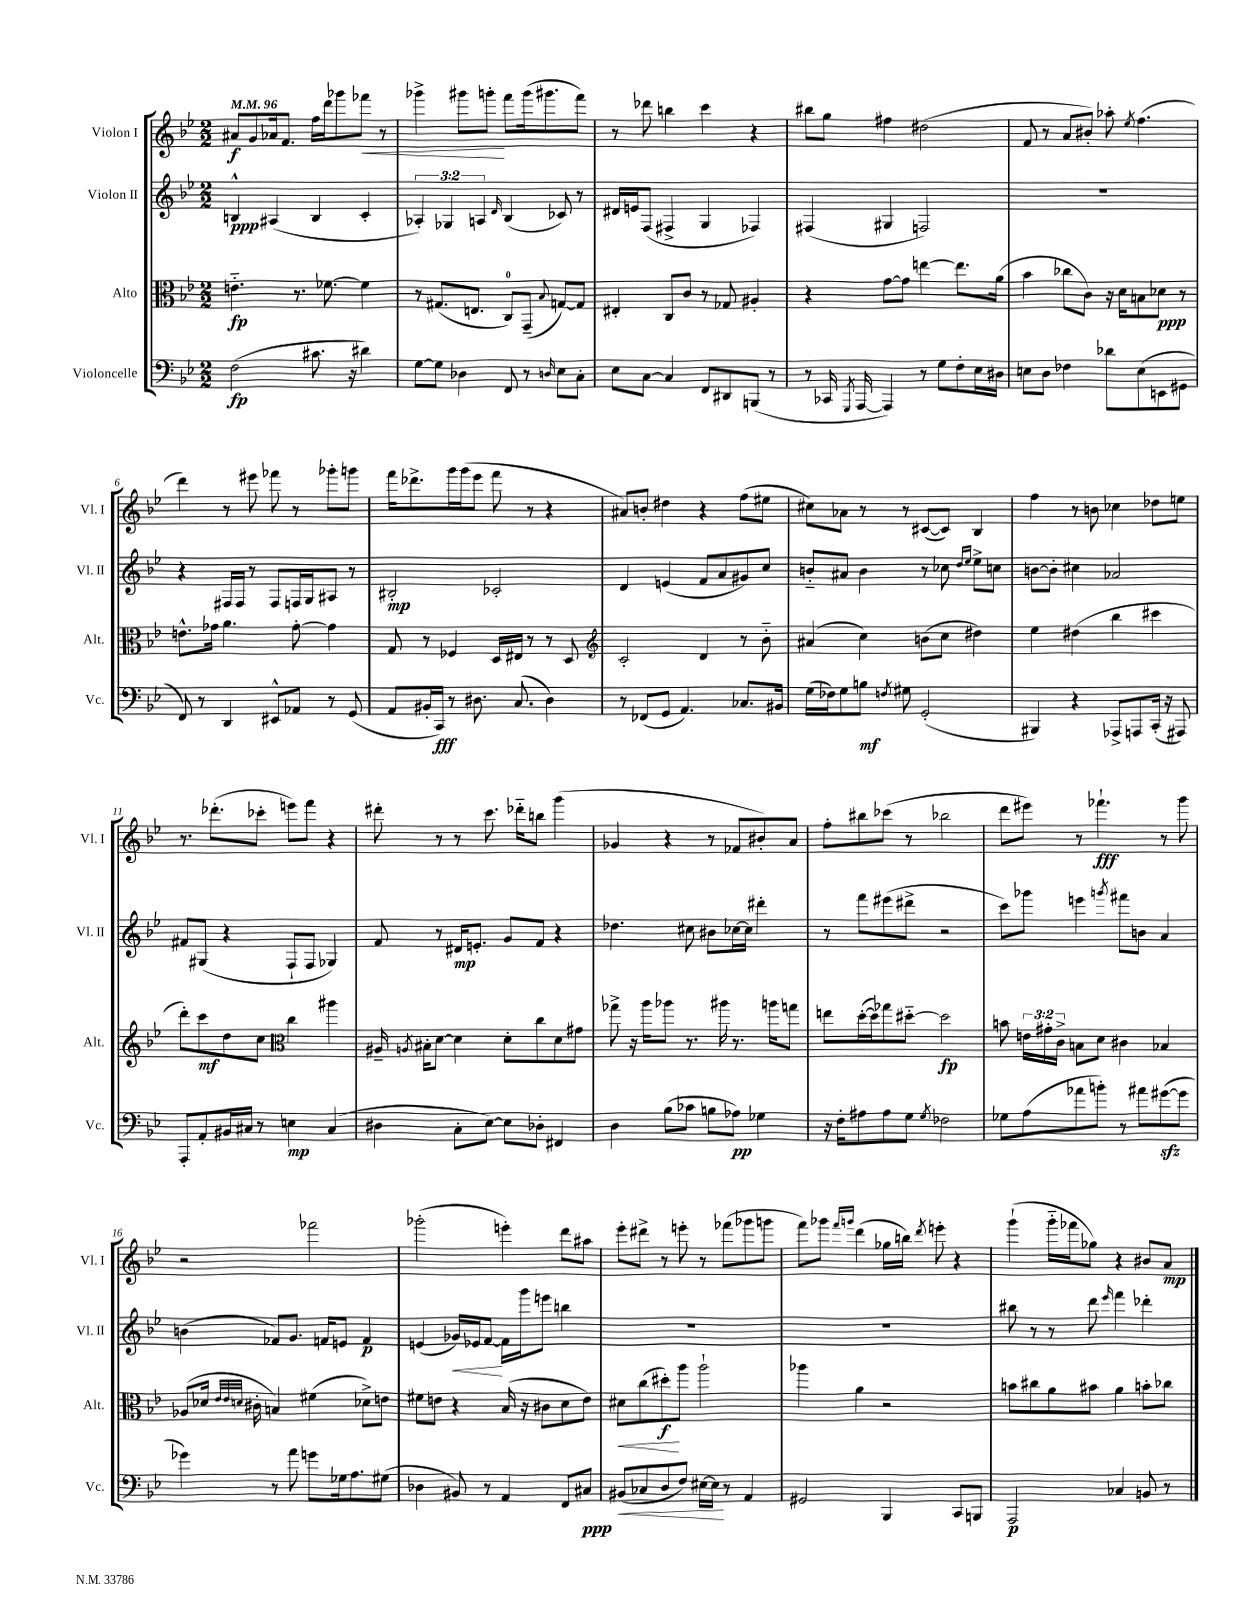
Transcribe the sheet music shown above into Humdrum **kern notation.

**kern	**dynam	**kern	**dynam	**kern	**dynam	**kern	**dynam
*part4	*part4	*part3	*part3	*part2	*part2	*part1	*part1
*staff4	*staff4	*staff3	*staff3	*staff2	*staff2	*staff1	*staff1
*I"Violoncelle	*	*I"Alto	*	*I"Violon II	*	*I"Violon I	*
*I'Vc.	*	*I'Alt.	*	*I'Vl. II	*	*I'Vl. I	*
*clefF4	*	*clefC3	*	*clefG2	*	*clefG2	*
*k[b-e-]	*	*k[b-e-]	*	*k[b-e-]	*	*k[b-e-]	*
*M2/2	*	*M2/2	*	*M2/2	*	*M2/2	*
*MM96	*	*MM96	*	*MM96	*	*MM96	*
=1	=1	=1	=1	=1	=1	=1	=1
(2F\	fp	4.en\	fp	4Bn^^/	ppp	8a#X/L	f
.	.	.	.	.	.	8g/	.
.	.	.	.	(4A#X/	.	16a-X/k	.
.	.	.	.	.	.	8.f/J	.
.	.	8.r	.	.	.	.	.
8.c#X\	.	.	.	4B/	.	16ff\LL	.
.	.	[8.f-X\	.	.	.	16ddd\J	.
.	.	.	.	.	.	8ggg-X\	.
16r	.	.	.	.	.	.	.
!	!	!	!	!	!	!	!LO:HP:b
4d#X\)	.	4f-\]	.	4c'/	.	8fff-X\J	<
.	.	.	.	.	.	8r	.
=2	=2	=2	=2	=2	=2	=2	=2
[8G\L	.	8r	.	6A-X'/)	.	4ggg-X^\	.
8G\J]	.	(8.G#X/L	.	.	.	.	.
.	.	.	.	6G-X/	.	.	.
4D-X\	.	.	.	.	.	8ggg#X\L	.
.	.	8.En/J	.	.	.	.	.
.	.	.	.	6An/	.	.	.
.	.	.	.	.	.	8gggn'\J	.
.	.	.	.	16qqd/	.	.	.
8FF/	.	8C/L)	.	(4B-/	.	8fff\L	[
8r	.	(8GG~/J	.	.	.	(16ggg\k	.
.	.	.	.	.	.	8.ggg#X\	.
16qqDn/	.	8qqB-/	.	.	.	.	.
8E-\L	.	[8Gn/L)	.	8c-X/)	.	.	.
8C'\J	.	8G/J]	.	8r	.	8fff\J)	.
=3	=3	=3	=3	=3	=3	=3	=3
8E-\L	.	4E#X'/	.	16d#X/LL	.	8r	.
.	.	.	.	16en/J	.	.	.
[8C\J	.	.	.	(8F/J	.	8ddd-X\	.
4C/]	.	8C/L	.	4F#X^/	.	4bbn\	.
.	.	8c/J	.	.	.	.	.
8FF/L	.	8r	.	4G/	.	4ccc\	.
8DD#X/	.	8G-X/	.	.	.	.	.
(8BBBn/J	.	4A#X'/	.	4F-X/)	.	4r	.
8r	.	.	.	.	.	.	.
=4	=4	=4	=4	=4	=4	=4	=4
8r	.	4r	.	(4F#X/	.	8bb#X\L	.
16CC-X/	.	.	.	.	.	8gg\J	.
8qGGG/	.	.	.	.	.	.	.
[16AAA/	.	.	.	.	.	.	.
4AAA/])	.	[8g\L	.	4G#X/	.	4ff#X\	.
.	.	8g\J]	.	.	.	.	.
8r	.	[4een\	.	2Fn/)	.	(2dd#X\	.
8G\L	.	.	.	.	.	.	.
8F'\	.	8.ee\L]	.	.	.	.	.
16E-\L	.	.	.	.	.	.	.
16D#X\JJ	.	(16a\Jk	.	.	.	.	.
=5	=5	=5	=5	=5	=5	=5	=5
8En\L	.	4b-\	.	1r	.	8f/	.
8D\J	.	.	.	.	.	8r	.
4F-X\	.	8cc-X\L	.	.	.	8a/L	.
.	.	8c\J)	.	.	.	8b#X'/J)	.
8d-X\L	.	16r	.	.	.	8aa-X'\	.
.	.	16d\KL	.	.	.	.	.
.	.	.	.	.	.	8qee-/	.
(8E\	.	8Bn\	.	.	.	(4.ff\	.
8EEn\	.	8d-X\J	ppp	.	.	.	.
8GG#X\J	.	8r	.	.	.	.	.
!!LO:LB:g=z
=6	=6	=6	=6	=6	=6	=6	=6
8FF/)	.	8.en^^\L	.	4r	.	4ddd\)	.
8r	.	.	.	.	.	.	.
.	.	16g-X\Jk	.	.	.	.	.
4DD/	.	4.a\	.	16F#X/LL	.	8r	.
.	.	.	.	16F#/JJ	.	.	.
.	.	.	.	8r	.	8eee#X\	.
8EE#X^^/L	.	.	.	8F#/L	.	8fff-X\	.
8AA-X/J	.	[8g-'\	.	16Fn/L	.	8r	.
.	.	.	.	16G/J	.	.	.
8r	.	4g-\]	.	8A#X/J	.	8ggg-X'\L	.
(8GG/	.	.	.	8r	.	8gggn\J	.
=7	=7	=7	=7	=7	=7	=7	=7
8AA/L	.	8G/	.	2B#X'/	mp	16fff\KL	.
.	.	.	.	.	.	8.ddd-X^\	.
16BB#X'/L	.	8r	.	.	.	.	.
16CC/JJ)	fff	.	.	.	.	.	.
8r	.	4F-X/	.	.	.	16ggg\L	.
.	.	.	.	.	.	(16ggg\J	.
8.D#X\	.	.	.	.	.	8eee-\J	.
.	.	16D/LL	.	2c-X'/	.	8fff\	.
(8.C/	.	16E#X/JJ	.	.	.	.	.
.	.	8r	.	.	.	8r	.
4D#\)	.	8r	.	.	.	4r	.
.	.	8D/	.	.	.	.	.
=8	=8	=8	=8	=8	=8	=8	=8
*	*	*clefG2	*	*	*	*	*
8r	.	2c'/	.	4d/	.	8a#X/L)	.
(8FF-X/L	.	.	.	.	.	8bn'/J	.
8GG/J	.	.	.	(4en/	.	4dd#X\	.
4.AA/)	.	.	.	.	.	.	.
.	.	4d/	.	8f/L	.	4r	.
.	.	.	.	8a/	.	.	.
8.C-X/L	.	8r	.	8g#X/)	.	(8ff\L	.
.	.	8b-\	.	8cc/J	.	8ee#X\J	.
16BB#X/Jk	.	.	.	.	.	.	.
=9	=9	=9	=9	=9	=9	=9	=9
(16G\LL	.	(4a#X/	.	8bn/L	.	8cc#X\L)	.
16F-X\J)	.	.	.	.	.	.	.
8G\	.	.	.	8a#X/J	.	8a-X\J	.
8Bn\J	mf	4cc\)	.	4b\	.	8r	.
8qFn/	.	.	.	.	.	.	.
8G#X\	.	.	.	.	.	8r	.
(2GG'/	.	(8bn\L	.	8r	.	([8c#X/L	.
.	.	8cc\J	.	8cc-X\	.	8c#/J])	.
.	.	.	.	16qqdd/LL	.	.	.
.	.	.	.	16qqee-/JJ	.	.	.
.	.	4dd#X\)	.	8ee-^\L	.	4B-/	.
.	.	.	.	8ccn\J	.	.	.
=10	=10	=10	=10	=10	=10	=10	=10
4BBB#X/)	.	4ee-\	.	[8bn\L	.	4ff\	.
.	.	.	.	8b'\J]	.	.	.
4r	.	(4dd#X\	.	4cc#X\	.	8r	.
.	.	.	.	.	.	8bn\	.
8AAA-X^/L	.	4bb-\	.	2a-X/	.	4cc-X\	.
8AAAn/	.	.	.	.	.	.	.
(16CC'/Jk	.	4ccc#X\	.	.	.	8dd-X\L	.
16r	.	.	.	.	.	.	.
8AAA#X/)	.	.	.	.	.	8een\J	.
!!LO:LB:g=z
=11	=11	=11	=11	=11	=11	=11	=11
8AAA'/L	.	8ddd'\L)	.	8f#X/L	.	8.r	.
8AA'/	.	8ccc\	mf	(8G#X/J	.	.	.
.	.	.	.	.	.	(8.ddd-X'\L	.
16BB#X/L	.	8dd\	.	4r	.	.	.
16C#X/JJ	.	.	.	.	.	.	.
8r	.	8cc\J	.	.	.	8ccc-X'\J	.
*	*	*clefC3	*	*	*	*	*
4En\	mp	4cc\	.	8F`/L	.	8eeen\L)	.
.	.	.	.	8F/J	.	8fff\J	.
(4C#/	.	4aa#X\	.	4G-X/)	.	4r	.
=12	=12	=12	=12	=12	=12	=12	=12
4D#X\	.	16A#X~/	.	8f/	.	8ddd#X'\	.
.	.	8qAn/	.	.	.	.	.
.	.	16B#X'\KL	.	.	.	.	.
.	.	[8d\J	.	8r	.	8r	.
8C'\L	.	4d\]	.	16d#X/KL	mp	8r	.
.	.	.	.	8.en'/J	.	.	.
[8E-\J)	.	.	.	.	.	8.ccc\	.
8E-\L]	.	8d'\L	.	8g/L	.	.	.
.	.	.	.	.	.	16ddd-X\KL	.
8D-X'\J	.	8cc\	.	8f/J	.	8bbn\J	.
4FF#X/	.	8d\	.	4r	.	(4ggg\	.
.	.	8g#X\J	.	.	.	.	.
=13	=13	=13	=13	=13	=13	=13	=13
4D\	.	8gg-X^\	.	4.dd-X\	.	4g-X/	.
.	.	16r	.	.	.	.	.
.	.	16aa\KL	.	.	.	.	.
(8B-\L	.	8aa-X\J	.	.	.	4r	.
8c-X\J	.	8.r	.	8cc#X\	.	.	.
8Bn\L	.	.	.	8b#X\L	.	8r	.
.	.	16aa#X\	.	.	.	.	.
8A-X\J)	pp	8.r	.	[16cc-X\L	.	8f-X/L	.
.	.	.	.	16cc-\JJ]	.	.	.
4G-X\	.	.	.	4ddd#X'\	.	8b#X'/)	.
.	.	16aan\KL	.	.	.	.	.
.	.	8ggn\J	.	.	.	8a/J	.
=14	=14	=14	=14	=14	=14	=14	=14
16r	.	8een\L	.	8r	.	8ff'\L	.
16F'\KL	.	.	.	.	.	.	.
8A#X\	.	([16dd'\L	.	8fff\L	.	8bb#X\	.
.	.	16dd\J])	.	.	.	.	.
8A#\	.	8gg-X\	.	(8eee#X\	.	(8ccc-X\J	.
8G\J	.	[8dd#X\J	.	8ddd#X^\J	.	8r	.
8qG/	.	.	.	.	.	.	.
2F-X\	.	2dd#\]	fp	2r	.	2bb-X\	.
=15	=15	=15	=15	=15	=15	=15	=15
8G-X\L	.	8bn\	.	8ccc\L)	.	8ddd\L	.
(8A\	.	24en\LL	.	8ggg-X\J	.	8eee#X\J)	.
.	.	24g#X'\	.	.	.	.	.
.	.	24c^\JJ	.	.	.	.	.
8a-X\	.	8Bn\L	.	4eeen\	.	8r	.
8bn'\J)	.	8d\J	.	.	.	4.fff-X`\	fff
.	.	.	.	8qgggn/	.	.	.
8r	.	4c#X\	.	8fff#X\L	.	.	.
8a#X\L	.	.	.	8bn\J	.	.	.
([8g#Xzz\	.	4B-X/	.	4a/	.	8r	.
8g#\J]	.	.	.	.	.	8ggg\	.
!!LO:LB:g=z
=16	=16	=16	=16	=16	=16	=16	=16
4g-X\)	.	(8A-X/L	.	(4bn\	.	2r	.
.	.	16d-X/Jk	.	.	.	.	.
.	.	32qqe-/LLL	.	.	.	.	.
.	.	32qqe-/	.	.	.	.	.
.	.	32qqdn/JJJ	.	.	.	.	.
.	.	16c#X'\	.	.	.	.	.
8r	.	4Bn/)	.	8f-X/L)	.	.	.
8a\	.	.	.	8.g/J	.	.	.
8gn\L	.	(4f#X\	.	.	.	2fff-X\	.
.	.	.	.	16fn/KL	.	.	.
16G-X\k	.	.	.	8en/J	.	.	.
8.A\	.	.	.	.	.	.	.
.	.	8d-X^\L)	.	4f/	p	.	.
(8G#X\J	.	8en\J	.	.	.	.	.
=17	=17	=17	=17	=17	=17	=17	=17
4D-X\	.	8f#X\L	.	(4en/	.	(2ggg-X'\	.
.	.	8en\J	.	.	.	.	.
!	!	!	!	!	!LO:HP:b	!	!
8BB#X/)	.	4r	.	16g-X/LL)	<	.	.
.	.	.	.	16e-X/J	.	.	.
8r	.	.	.	[8f/J	.	.	.
4AA/	.	(16B-/	.	16f\LL]	[	4eeen'\)	.
.	.	16r	.	16ggg\J	.	.	.
.	.	8c#X\L	.	8eeen\J	.	.	.
8FF/L	.	8d\	.	4bbn\	.	8ddd\L	.
8C#X/J	ppp	8e\J)	.	.	.	8aa#X\J	.
=18	=18	=18	=18	=18	=18	=18	=18
!	!LO:HP:b	!	!LO:HP:b	!	!	!	!
(8BB#X/L	<	8d#X\L	<	1r	.	8eee-'\L	.
8C-X/	.	(8cc\	.	.	.	8ddd#X^\J	.
8D/	.	8dd#X'\)	f	.	.	8r	.
8F/J)	.	8aa\J	[	.	.	8eeen'\	.
[16E#X\LL	.	2aa`\	.	.	.	8r	.
16E#\JJ]	.	.	.	.	.	.	.
8r	[	.	.	.	.	(8fff-X\L	.
4AA/	.	.	.	.	.	8ggg-X\	.
.	.	.	.	.	.	8gggn\J	.
=19	=19	=19	=19	=19	=19	=19	=19
2GG#X/	.	4aa-X\	.	1r	.	8fff\L)	.
.	.	.	.	.	.	8ggg-X\J	.
.	.	.	.	.	.	16qqfff/LL	.
.	.	.	.	.	.	16qqgggn/JJ	.
.	.	4a\	.	.	.	(4ddd\	.
4BBB-/	.	2r	.	.	.	16gg-X\LL	.
.	.	.	.	.	.	16bbn\JJ)	.
.	.	.	.	.	.	8qddd/	.
.	.	.	.	.	.	8eeen'\	.
8CC/L	.	.	.	.	.	4r	.
8BBBn/J	.	.	.	.	.	.	.
=20	=20	=20	=20	=20	=20	=20	=20
2AAA/	p	8bn\L	.	8bb#X\	.	(4ggg`\	.
.	.	8cc#X\	.	8r	.	.	.
.	.	8a\	.	8r	.	16ggg\LL	.
.	.	.	.	.	.	16fff-X\J	.
.	.	8b#X\J	.	8ddd\	.	8gg-X\J)	.
.	.	.	.	16qqeee-/	.	.	.
4C-X/	.	4a\	.	4fff\	.	4r	.
8BBn/	.	8bn'\L	.	4ddd-X'\	.	8b#X/L	.
8r	.	8cc-X\J	.	.	.	8a/J	mp
==	==	==	==	==	==	==	==
*-	*-	*-	*-	*-	*-	*-	*-
